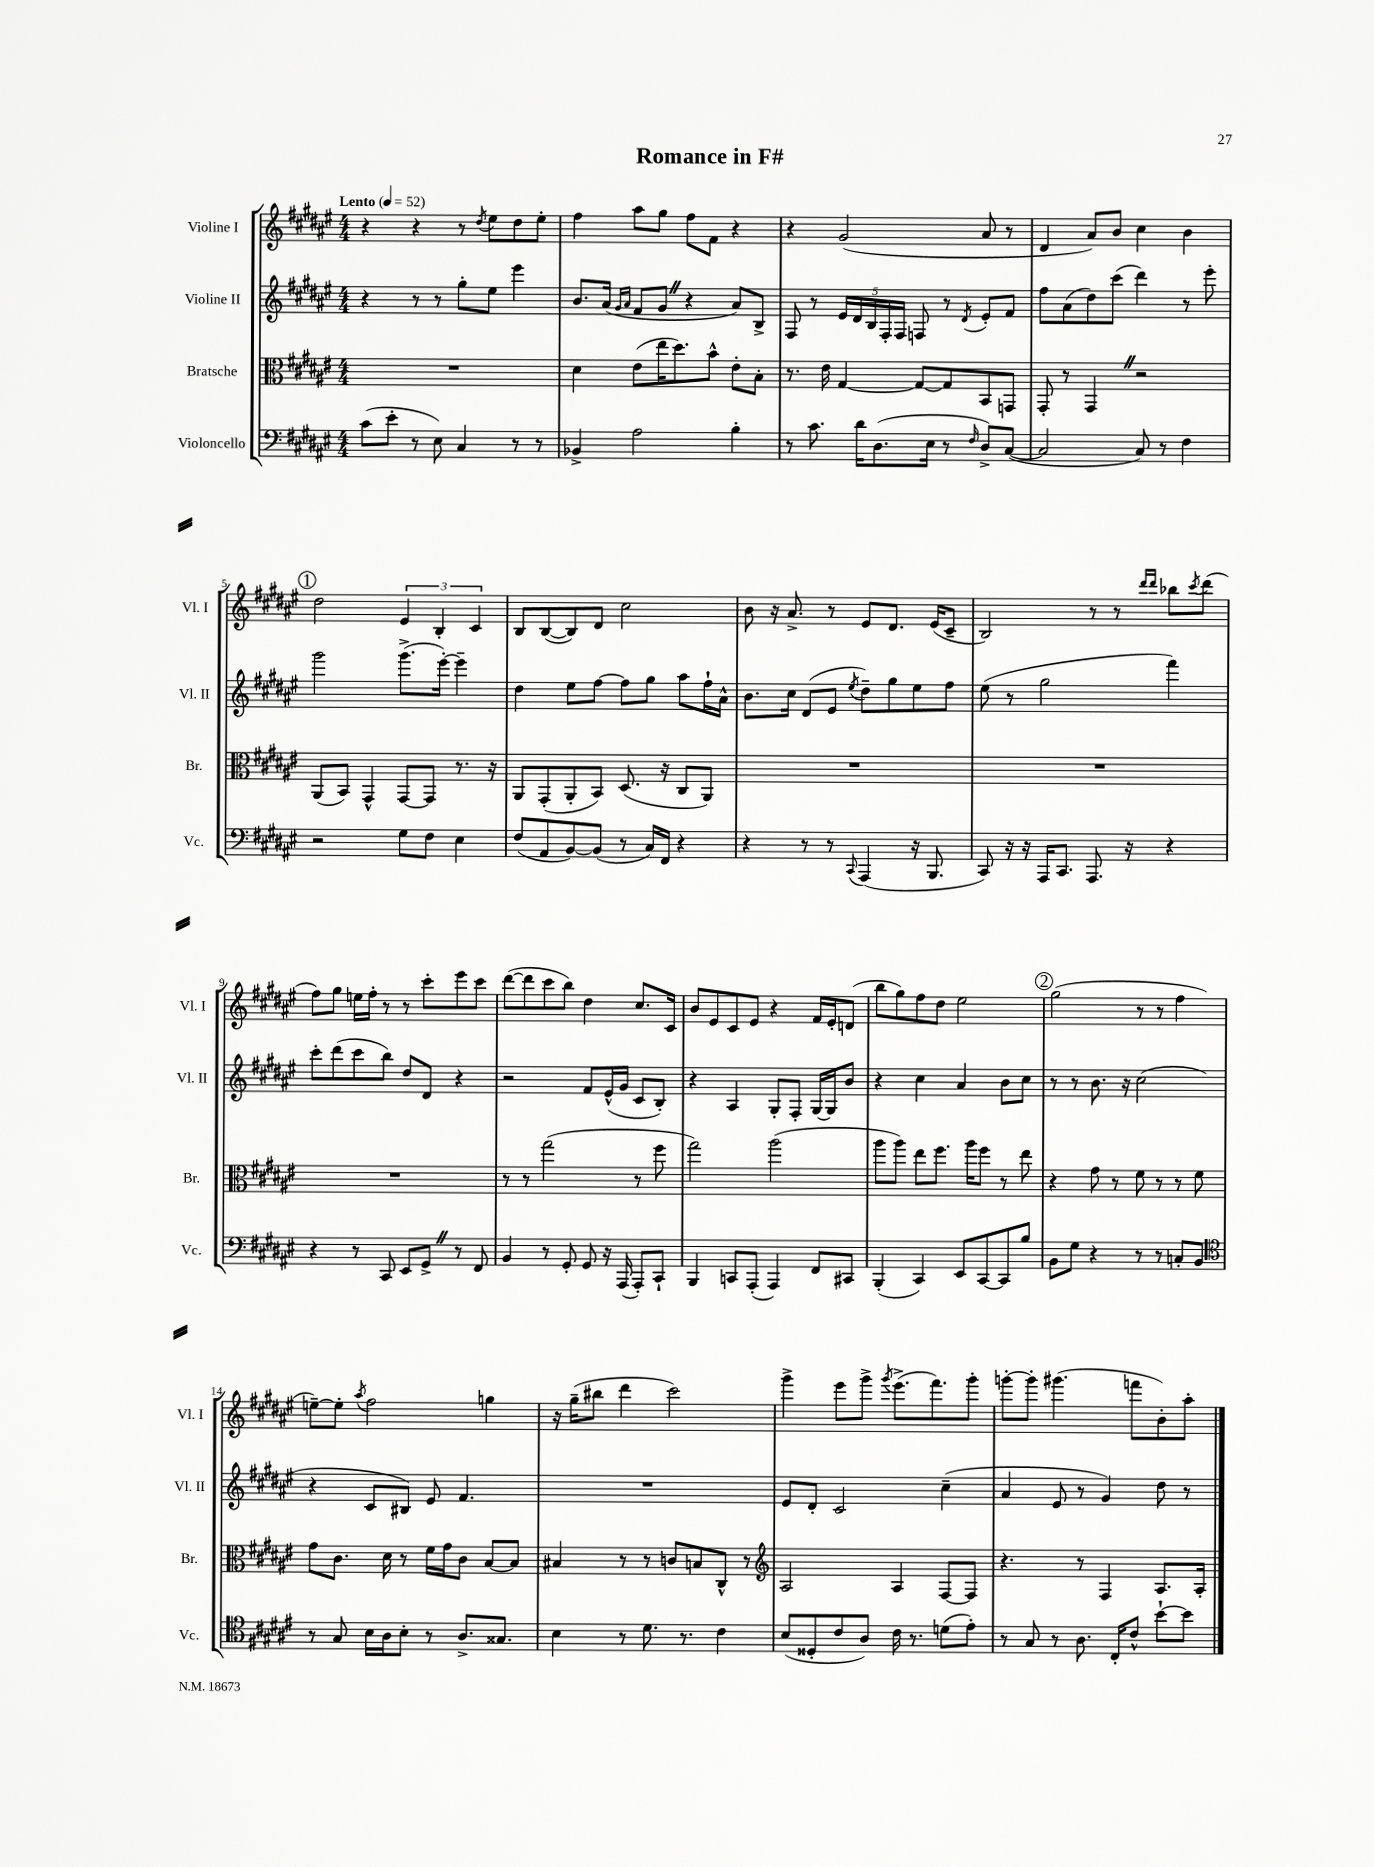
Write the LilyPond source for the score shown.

\header { title = "Romance in F#" }
<<
\new StaffGroup <<
\new Staff = "s0" \with { instrumentName = "Violine I" shortInstrumentName = "Vl. I" } {
    \clef treble \key fis \major \numericTimeSignature \time 4/4 \tempo "Lento" 4 = 52
    r4 r4 r8 \acciaccatura { dis''8 } eis''8 dis''8 eis''8-. |
    fis''4 ais''8 gis''8 fis''8 fis'8 r4 |
    r4 gis'2( ais'8 r8 |
    dis'4 ais'8) b'8 cis''4 b'4 |
    \mark \markup { \circle "1" } dis''2 \tuplet 3/2 { eis'4 b4-. cis'4 } |
    b8 b8~( b8) dis'8 cis''2 |
    b'8 r16 ais'8.-> r8 eis'8 dis'8. eis'16( cis'8-- |
    b2) r8 r8 \grace { dis'''16 dis'''16 } bes''8 \acciaccatura { cis'''8 } dis'''8( |
    fis''8) gis''8 e''16 fis''16-. r8 r8 cis'''8-. eis'''8 cis'''8 |
    dis'''8~( dis'''8 cis'''8 b''8) dis''4 cis''8. cis'16 |
    b'8 eis'8 cis'8 eis'8 r4 fis'16 eis'16-. d'8( |
    b''8 gis''8) fis''8 dis''8 eis''2 |
    \mark \markup { \circle "2" } gis''2( r8 r8 fis''4 |
    e''8~--) e''8-. \acciaccatura { ais''8 } fis''2 g''4 |
    r16 gis''16--( bis''8 dis'''4 cis'''2) |
    gis'''4-> eis'''8 gis'''8-> \acciaccatura { gis'''8 } eis'''8.->( fis'''8.) gis'''8-. |
    g'''8~-. g'''8-. gis'''4.( f'''8 b'8-.) ais''8-. \bar "|." |
}
\new Staff = "s1" \with { instrumentName = "Violine II" shortInstrumentName = "Vl. II" } {
    \clef treble \key fis \major \numericTimeSignature \time 4/4
    r4 r8 r8 gis''8-. eis''8 eis'''4 |
    b'8. ais'16( \grace { gis'16 ais'16 } fis'8 gis'8 \once \override BreathingSign.text = \markup { \musicglyph "scripts.caesura.straight" } \breathe r4 ais'8) b8-> |
    fis8 r8 \tuplet 5/4 { eis'16 dis'16 b16 fis16-. fis16 } f8 r8 \acciaccatura { dis'8 } eis'8-. fis'8 |
    fis''8 ais'8( dis''8) cis'''8( dis'''4) r8 eis'''8-. |
    \mark \markup { \circle "1" } gis'''2 gis'''8.->( eis'''16~-.) eis'''4-- |
    dis''4 eis''8 fis''8~ fis''8 gis''8 ais''8 fis''16-! ais'16-^ |
    b'8. cis''16 dis'8( eis'8 \acciaccatura { eis''8 } dis''8--) gis''8 eis''8 fis''8 |
    eis''8( r8 gis''2 fis'''4) |
    cis'''8-. dis'''8( cis'''8 b''8) dis''8 dis'8 r4 |
    r2 fis'8 eis'16-^( gis'16 cis'8 b8-.) |
    r4 ais4 gis8-. fis8-. gis16~ gis16 b'8 |
    r4 cis''4 ais'4 b'8 cis''8 |
    \mark \markup { \circle "2" } r8 r8 b'8. r16 cis''2( |
    r4 cis'8 bis8) eis'8 fis'4. |
    R1 |
    eis'8 dis'8-. cis'2 cis''4--( |
    ais'4 eis'8 r8 gis'4) dis''8 r8 \bar "|." |
}
\new Staff = "s2" \with { instrumentName = "Bratsche" shortInstrumentName = "Br." } {
    \clef alto \key fis \major \numericTimeSignature \time 4/4
    R1 |
    dis'4 eis'8( eis''16 dis''8.) b'8-^ eis'8-. b8-. |
    r8. eis'16 gis4~ gis8~ gis8 b,8 g,8 |
    gis,8-. r8 gis,4 \once \override BreathingSign.text = \markup { \musicglyph "scripts.caesura.straight" } \breathe r2 |
    \mark \markup { \circle "1" } ais,8( b,8) gis,4-^ gis,8~ gis,8 r8. r16 |
    ais,8 gis,8-.( ais,8-. b,8) dis8.( r16 cis8 ais,8) |
    R1 |
    R1 |
    R1 |
    r8 r8 gis''2( r8 fis''8 |
    gis''2) ais''2( |
    ais''8 ais''8) eis''8 fis''8. ais''16 fis''8 r8 eis''8 |
    \mark \markup { \circle "2" } r4 gis'8 r8 fis'8 r8 r8 fis'8 |
    gis'8 cis'8. dis'16 r8 fis'16 gis'16 cis'8 b8~ b8 |
    bis4 r8 r8 c'8 b8 cis8-^ r8 |
    \clef treble ais2 ais4 fis8~ fis8 |
    r4. r8 fis4 ais8. ais16-. \bar "|." |
}
\new Staff = "s3" \with { instrumentName = "Violoncello" shortInstrumentName = "Vc." } {
    \clef bass \key fis \major \numericTimeSignature \time 4/4
    cis'8( eis'8-. r8 eis8) cis4 r8 r8 |
    bes,4-> ais2 b4-. |
    r8 cis'8. dis'16 dis8.( eis16 r8 \grace { fis16 } dis8->) cis8~( |
    cis2 cis8) r8 fis4 |
    \mark \markup { \circle "1" } r2 gis8 fis8 eis4 |
    fis8( ais,8 b,8~) b,8( r8 cis16) fis,16 r4 |
    r4 r8 r8 \appoggiatura { cis,8 } ais,,4( r16 b,,8. |
    cis,8) r16 r16 ais,,16 cis,8. ais,,8. r16 r4 |
    r4 r8 cis,8 eis,8 gis,8-> \once \override BreathingSign.text = \markup { \musicglyph "scripts.caesura.straight" } \breathe r8 fis,8 |
    b,4 r8 gis,8-. gis,8 r16 ais,,16( ais,,8-.) cis,8-! |
    b,,4 c,8 ais,,8-.( ais,,4) fis,8 cis,8 |
    b,,4-.( cis,4) eis,8 cis,8~ cis,8 b8 |
    \mark \markup { \circle "2" } b,8 gis8 r4 r8 r8 c8-. b,8 |
    \clef tenor r8 gis8 b16 ais16 b8-. r8 ais8.-> gisis8. |
    b4 r8 dis'8. r8. cis'4 |
    b8( disis8-. cis'8 ais8) cis'16 r8. d'8( eis'8-.) |
    r8 gis8 r8 ais8. cis16-. cis'8-^ b'8~-! b'8 \bar "|." |
}
>>
>>
